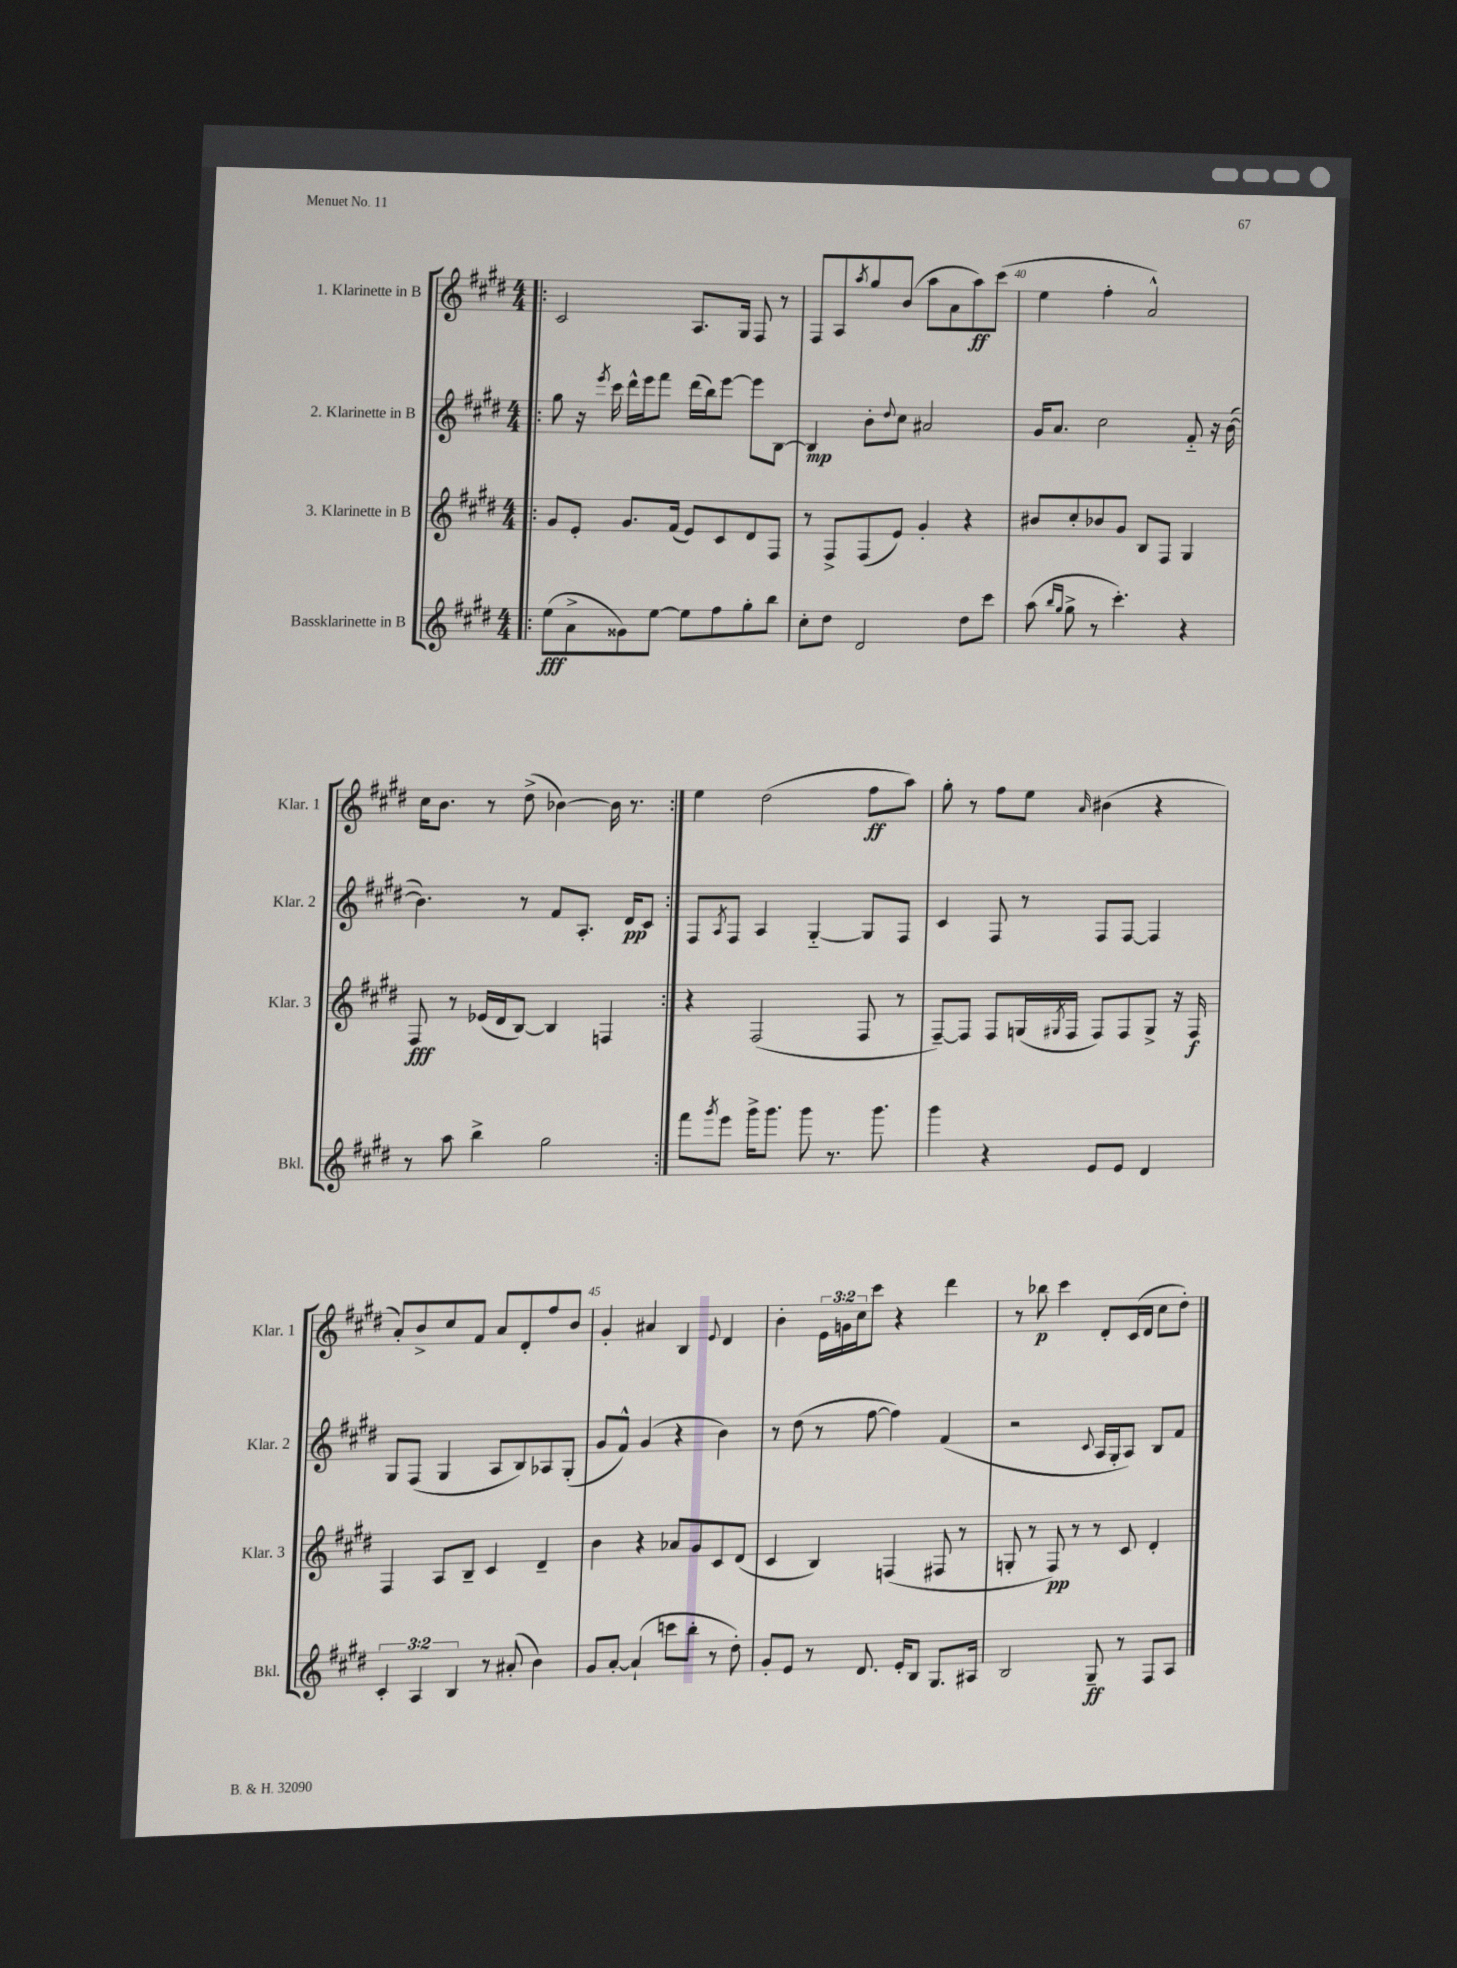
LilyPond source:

<<
\new StaffGroup <<
\new Staff = "s0" \with { instrumentName = "1. Klarinette in B" shortInstrumentName = "Klar. 1" } {
    \clef treble \key e \major \numericTimeSignature \time 4/4 \override Staff.TupletNumber.text = #tuplet-number::calc-fraction-text
    \repeat volta 2 { \bar ".|:" cis'2 a8. gis16 fis8 r8 |
    fis8 a8 \acciaccatura { a''8 } gis''8 b'8( a''8 a'8 a''8\ff) cis'''8( |
    e''4 fis''4-. a'2-^) |
    cis''16 b'8. r8 dis''8->( bes'4~) bes'16 r8. | }
    e''4 dis''2( fis''8\ff a''8) |
    gis''8-. r8 fis''8 e''8 \grace { a'16 } bis'4( r4 |
    a'8-.) b'8-> cis''8 fis'8 a'8 dis'8-. fis''8 b'8 |
    gis'4-. ais'4 b4 \appoggiatura { e'8 } dis'4 |
    b'4-. \tuplet 3/2 { e'16 g'16 cis''16 } cis'''8 r4 dis'''4 |
    r8 bes''8\p cis'''4 dis'8-. cis'16( dis'16 cis''8 dis''8-.) \bar "|." |
}
\new Staff = "s1" \with { instrumentName = "2. Klarinette in B" shortInstrumentName = "Klar. 2" } {
    \clef treble \key e \major \numericTimeSignature \time 4/4
    \repeat volta 2 { \bar ".|:" gis''8 r16 \acciaccatura { e'''8 } cis'''16 dis'''16-^ e'''16 fis'''8 dis'''16( b''16) e'''8~ e'''8 b8~ |
    b4\mp b'8-. \appoggiatura { dis''8 } cis''8 ais'2 |
    gis'16 a'8. cis''2 fis'8-_ r16 b'16~( |
    b'4.) r8 fis'8 a8.-. dis'16\pp cis'8 | }
    fis8 \acciaccatura { a8 } fis8 a4 gis4~-_ gis8 fis8 |
    cis'4 fis8 r8 fis8 fis8~ fis4 |
    gis8 fis8( gis4 a8 b8) aes8 gis8-.( |
    gis'8 fis'8-^) gis'4( r4 b'4) |
    r8 dis''8( r8 fis''8~ fis''4) fis'4( |
    r2 \appoggiatura { cis'8 } a16 gis16-. a8) b8 fis'8 \bar "|." |
}
\new Staff = "s2" \with { instrumentName = "3. Klarinette in B" shortInstrumentName = "Klar. 3" } {
    \clef treble \key e \major \numericTimeSignature \time 4/4
    \repeat volta 2 { \bar ".|:" gis'8 e'8-. gis'8. fis'16( e'8) cis'8 dis'8 fis8 |
    r8 fis8-> fis8( e'8) gis'4-. r4 |
    bis'8 cis''8-. bes'8 gis'8 b8 fis8 gis4 |
    fis8\fff r8 ees'16( dis'16 b8~) b4 f4 | }
    r4 fis2( fis8 r8 |
    fis8~--) fis8 fis8 g16( \acciaccatura { gis8 } fis16 fis8) fis8 gis8-> r16 fis16\f |
    fis4 a8 b8-- cis'4 dis'4-- |
    b'4 r4 aes'8 gis'8 cis'8 dis'8( |
    cis'4 b4) f4( fis8 r8 |
    g8-. r8 fis8\pp) r8 r8 cis'8 dis'4-. \bar "|." |
}
\new Staff = "s3" \with { instrumentName = "Bassklarinette in B" shortInstrumentName = "Bkl." } {
    \clef treble \key e \major \numericTimeSignature \time 4/4 \override Staff.TupletNumber.text = #tuplet-number::calc-fraction-text
    \repeat volta 2 { \bar ".|:" e''8\fff( a'8-> gisis'8) e''8~ e''8 fis''8 gis''8-. b''8 |
    cis''8-. dis''8 dis'2 dis''8 cis'''8 |
    a''8( \grace { b''16 gis''16 } gis''8-> r8 cis'''4.-.) r4 |
    r8 a''8 b''4-> gis''2 | }
    fis'''8 \acciaccatura { gis'''8 } e'''8 gis'''16-> gis'''8. gis'''8 r8. gis'''8. |
    gis'''4 r4 e'8 e'8 dis'4 |
    \tuplet 3/2 { cis'4-. a4 b4 } r8 ais'8-.( b'4) |
    gis'8 a'8~-. a'4-!( c'''8 b''8-. r8 dis''8-.) |
    gis'8-. e'8 r8 dis'8. e'16-. b8 gis8. ais16 |
    b2 gis8--\ff r8 fis8 a8 \bar "|." |
}
>>
>>
\layout { \context { \Score currentBarNumber = #38 \override BarNumber.break-visibility = ##(#f #t #t) barNumberVisibility = #(every-nth-bar-number-visible 5) } }
